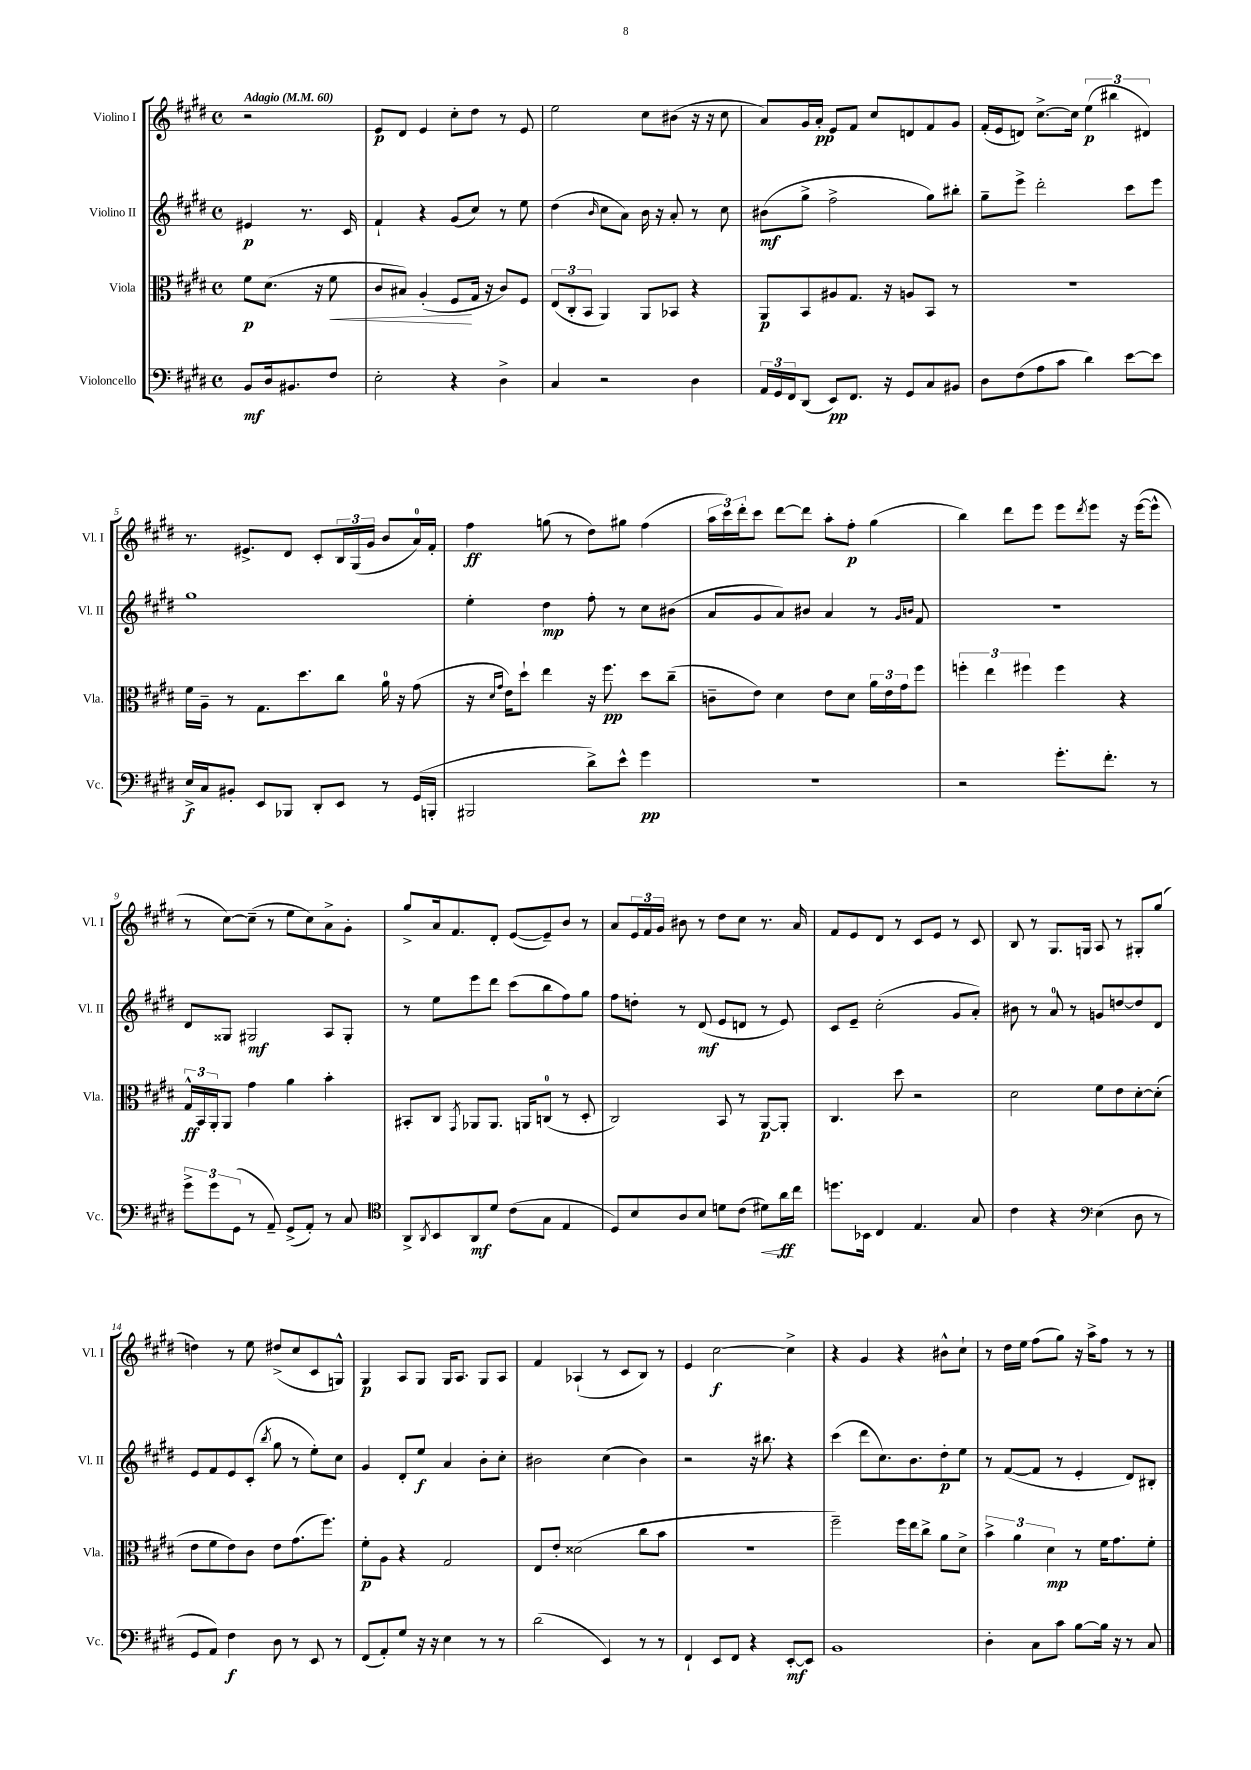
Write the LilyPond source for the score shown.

<<
\new StaffGroup <<
\new Staff = "s0" \with { instrumentName = "Violino I" shortInstrumentName = "Vl. I" } {
    \clef treble \key e \major \defaultTimeSignature \time 4/4 \partial 2 \tempo "Adagio" 4 = 60
    r2 |
    e'8\p dis'8 e'4 cis''8-. dis''8 r8 e'8 |
    e''2 cis''8 bis'8( r16 r16 cis''8 |
    a'8) gis'16 a'16-.\pp e'8 fis'8 cis''8 d'8 fis'8 gis'8 |
    fis'16-.( e'16 d'8) cis''8.~-> cis''16 \tuplet 3/2 { e''4\p( bis''4 dis'4) } |
    r8. eis'8.-> dis'8 cis'8-. \tuplet 3/2 { b16 gis16( gis'16 } b'8 a'16-0) fis'16-. |
    fis''4\ff g''8( r8 dis''8) gis''8 fis''4( |
    \tuplet 3/2 { a''16 cis'''16) dis'''16-. } cis'''8 dis'''8~ dis'''8 a''8-. fis''8-.\p gis''4( |
    b''4) dis'''8 e'''8 e'''8 \acciaccatura { dis'''8 } e'''8 r16 e'''16~( e'''8-^ |
    r8 cis''8~) cis''8--( r8 e''8 cis''8) a'8-> gis'8-. |
    gis''8-> a'16 fis'8. dis'8-. e'8~( e'8--) b'8 r8 |
    a'8 \tuplet 3/2 { e'16 fis'16 gis'16 } bis'8 r8 dis''8 cis''8 r8. a'16 |
    fis'8 e'8 dis'8 r8 cis'8 e'8 r8 cis'8 |
    b8 r8 gis8. g16 a8 r8 gis8-. gis''8( |
    d''4) r8 e''8 dis''8->( cis''8 cis'8 g8-^) |
    gis4\p a8 gis8 gis16 a8. gis8 a8 |
    fis'4 aes4-!( r8 cis'8 b8) r8 |
    e'4 cis''2~\f cis''4-> |
    r4 gis'4 r4 bis'8-^ cis''8-! |
    r8 dis''16 e''16 fis''8( gis''8) r16 a''16-> fis''8 r8 r8 \bar "|." |
}
\new Staff = "s1" \with { instrumentName = "Violino II" shortInstrumentName = "Vl. II" } {
    \clef treble \key e \major \defaultTimeSignature \time 4/4 \partial 2
    eis'4\p r8. cis'16 |
    fis'4-! r4 gis'8( cis''8) r8 e''8 |
    dis''4( \grace { b'16 } cis''8 a'8) b'16 r16 a'8-. r8 cis''8 |
    bis'8\mf( gis''8-> fis''2-> gis''8) bis''8-. |
    gis''8-- e'''8-> dis'''2-. cis'''8 e'''8 |
    gis''1 |
    e''4-. dis''4\mp fis''8-. r8 cis''8 bis'8( |
    a'8 gis'8 a'8) bis'8 a'4 r8 \grace { gis'16 b'16 } fis'8 |
    r1 |
    dis'8 gisis8 gis2\mf a8 gis8-. |
    r8 e''8 e'''8 dis'''8 cis'''8( b''8 fis''8) gis''8 |
    fis''8 d''8-. r8 dis'8\mf( e'8 d'8 r8 e'8) |
    cis'8 e'8-- cis''2-.( gis'8 a'8-.) |
    bis'8 r8 a'8-0 r8 g'8 d''8~ d''8 dis'8 |
    e'8 fis'8 e'8 cis'8-.( \acciaccatura { b''8 } gis''8 r8 e''8-.) cis''8 |
    gis'4 dis'8-. e''8\f a'4 b'8-. cis''8-. |
    bis'2 cis''4( bis'4) |
    r2 r16 bis''8. r4 |
    cis'''4( dis'''8 cis''8.) b'8. dis''8-.\p e''8 |
    r8 fis'8~( fis'8 r8 e'4-. dis'8) bis8-. \bar "|." |
}
\new Staff = "s2" \with { instrumentName = "Viola" shortInstrumentName = "Vla." } {
    \clef alto \key e \major \defaultTimeSignature \time 4/4 \partial 2
    fis'8\p dis'8.( r16 fis'8\< |
    cis'8 bis8) a4-.( fis8\! gis16 r16 cis'8) fis8 |
    \tuplet 3/2 { e8( cis8-. b,8 } a,4) a,8 bes,8 r4 |
    a,8\p b,8 ais8 gis8. r16 a8 b,8 r8 |
    R1 |
    fis'16 a16-- r8 gis8. dis''8. cis''8 a'16-0 r16 gis'8( |
    r16 \grace { dis'16 gis'16 } e'16) dis''8-! e''4 r16 fis''8.\pp dis''8 cis''8--( |
    c'8-- e'8) dis'4 e'8 dis'8 \tuplet 3/2 { a'16 e'16 gis'16 } fis''8 |
    \tuplet 3/2 { f''4-. e''4 fis''4 } fis''4 r4 |
    \tuplet 3/2 { gis16-^\ff b,16 a,16-. } a,8 gis'4 a'4 b'4-. |
    bis,8-. cis8 \acciaccatura { gis,8 } aes,8 aes,8. a,16 c8-0( r8 dis8-. |
    cis2) b,8 r8 a,8~\p a,8-. |
    cis4. dis''8 r2 |
    dis'2 fis'8 e'8 dis'8~-. dis'8-.( |
    e'8 fis'8 e'8) cis'8 e'8 gis'8.( fis''8.) |
    fis'8-.\p a8 r4 gis2 |
    e8 e'8-. disis'2( cis''8 b'8 |
    R1 |
    fis''2--) fis''16 e''16 cis''8-> a'8 dis'8-> |
    \tuplet 3/2 { b'4-> a'4 dis'4\mp } r8 fis'16 gis'8. fis'8-. \bar "|." |
}
\new Staff = "s3" \with { instrumentName = "Violoncello" shortInstrumentName = "Vc." } {
    \clef bass \key e \major \defaultTimeSignature \time 4/4 \partial 2
    b,8\mf dis16 bis,8. fis8 |
    e2-. r4 dis4-> |
    cis4 r2 dis4 |
    \tuplet 3/2 { a,16 gis,16 fis,16 } dis,8( e,8\pp) fis,8. r16 gis,8 cis8 bis,8 |
    dis8 fis8( a8 cis'8 dis'4) e'8~ e'8 |
    e16->\f cis16 bis,8-. e,8 bes,,8 dis,8-. e,8 r8 gis,16( b,,16-. |
    bis,,2 dis'8->) e'8-^ gis'4\pp |
    R1 |
    r2 gis'8.-. fis'8.-. r8 |
    \tuplet 3/2 { gis'8-> gis'8 gis,8( } r8 a,8--) gis,8->( a,8-.) r8 cis8 |
    \clef tenor a,8-> \acciaccatura { a,8 } b,8 a,8\mf dis'8 cis'8( gis8 e4 |
    dis8) b8 a8 b8 d'8 cis'8( dis'8\<) a'16\ff\! cis''16 |
    d''8. bes,16 cis4 e4. gis8 |
    cis'4 r4 \clef bass e4( dis8 r8 |
    gis,8 a,8) fis4\f dis8 r8 e,8 r8 |
    fis,8( a,8-.) gis8 r16 r16 e4 r8 r8 |
    dis'2( e,4) r8 r8 |
    fis,4-! e,8 fis,8 r4 e,8~-.\mf e,8 |
    b,1 |
    dis4-. cis8 cis'8 b8~ b16 r16 r8 cis8 \bar "|." |
}
>>
>>
